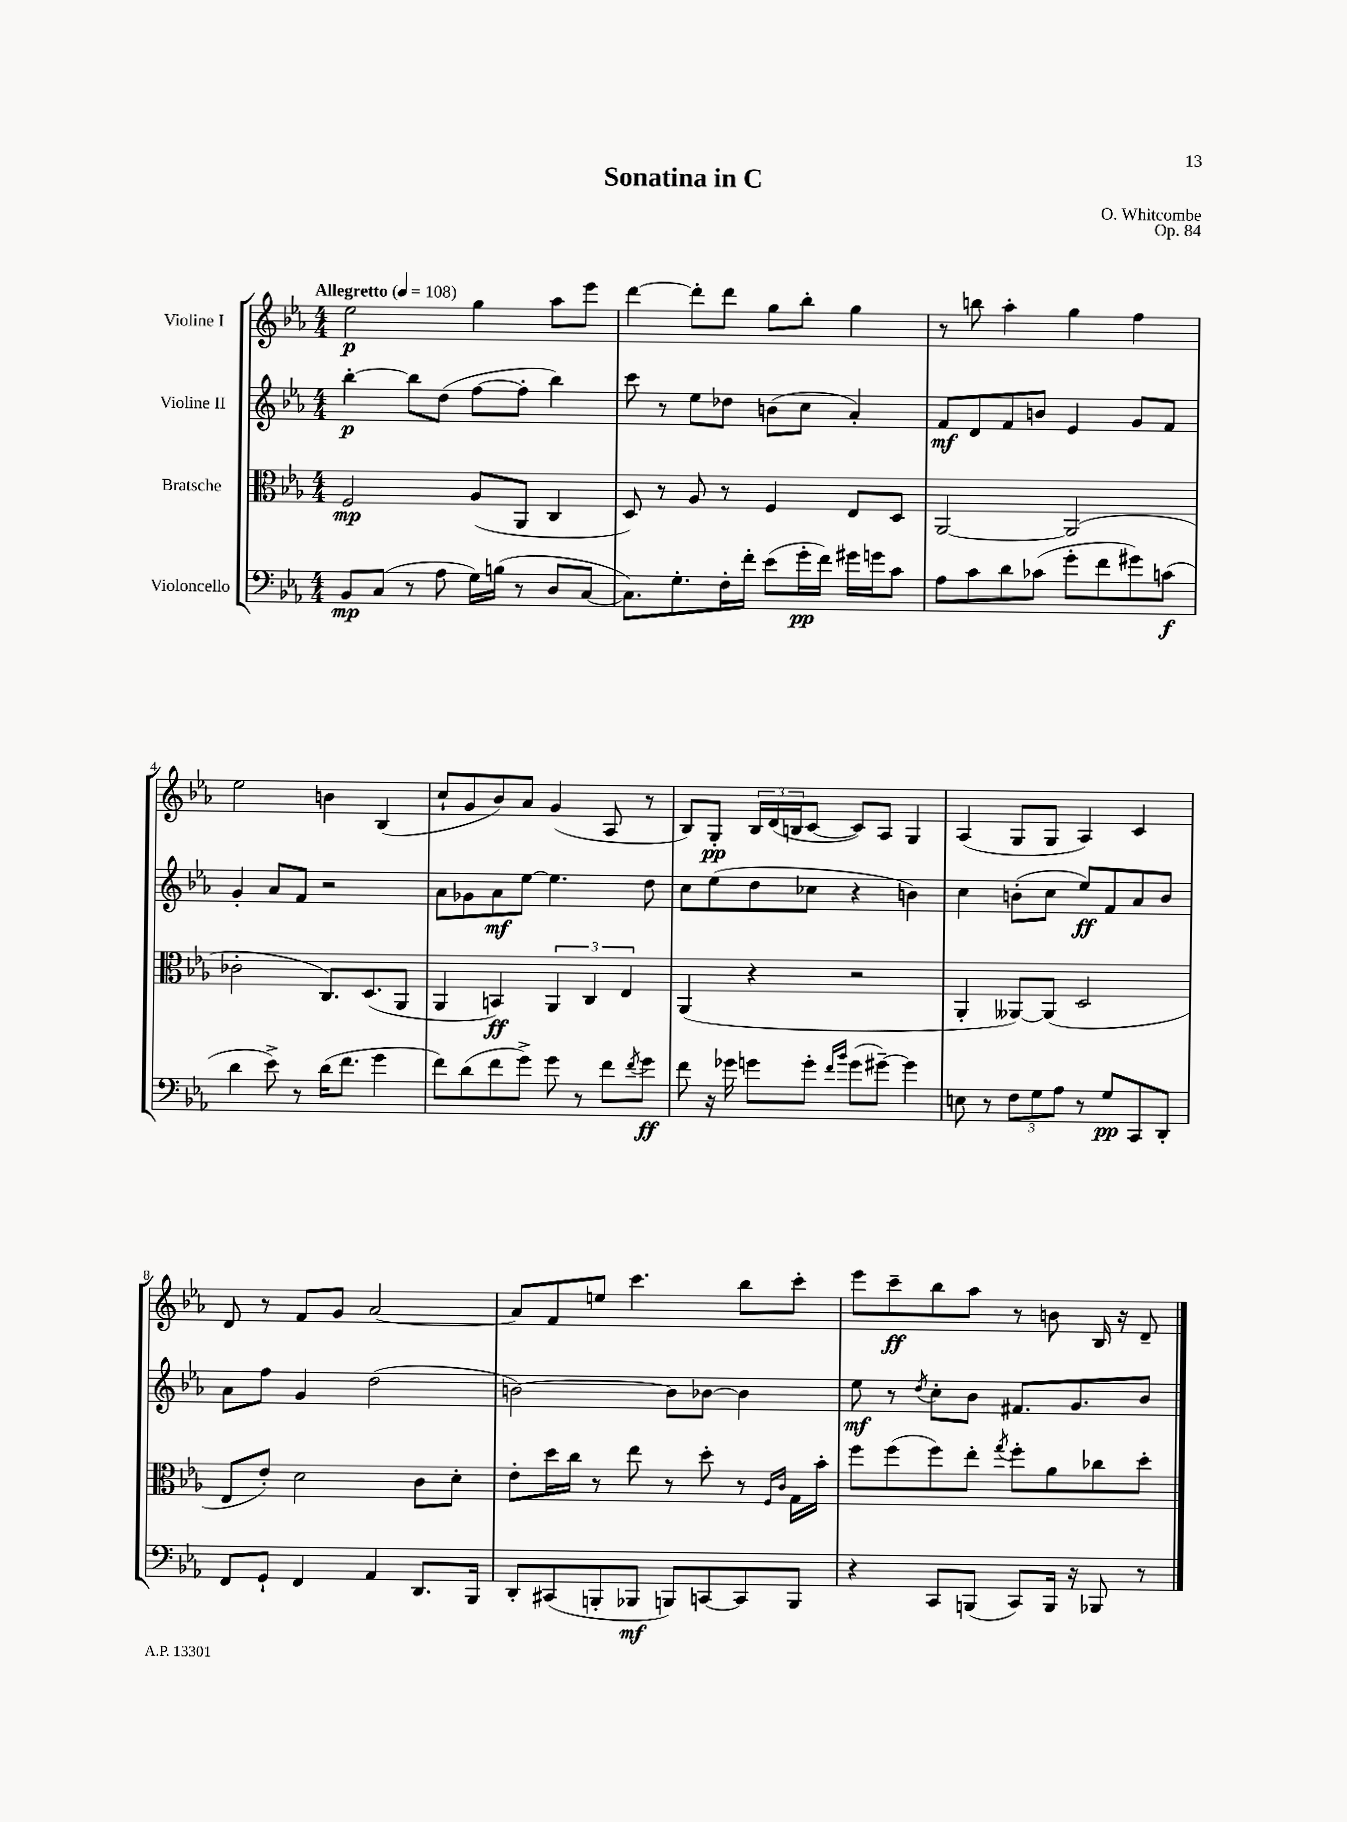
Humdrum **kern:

**kern	**kern	**kern	**kern
*staff4	*staff3	*staff2	*staff1
*clefF4	*clefC3	*clefG2	*clefG2
*k[b-e-a-]	*k[b-e-a-]	*k[b-e-a-]	*k[b-e-a-]
*M4/4	*M4/4	*M4/4	*M4/4
*MM108	*MM108	*MM108	*MM108
8BB-	2F	[4bb-'	2ee-
(8C	.	.	.
8r	.	8bb-]	.
8A-	.	(8dd	.
16G)	(8A-	[8ff	4gg
(16B	.	.	.
8r	8AA-	8ff']	.
8D	4C	4bb-)	8aa-
[8C	.	.	8eee-
=	=	=	=
8.C])	8D)	8ccc	[4ddd
.	8r	8r	.
8.G'	.	.	.
.	8A-	8ee-	8ddd']
16F'	8r	8dd-	8ddd
16f'	.	.	.
(8e-	4F	(8b	8gg
16g'	.	8cc	8bb-'
16f)	.	.	.
16g#	8E-	4a-')	4gg
16g	.	.	.
8c	8D	.	.
=	=	=	=
8A-	[2AA-	8f	8r
8c	.	8d	8bb
8d	.	8f	4aa-'
(8c-	.	8b	.
8g'	(2AA-]	4e-	4gg
8f	.	.	.
8g#)	.	8g	4ff
(8c	.	8f	.
=	=	=	=
4d	2c-'	4g'	2ee-
8e-^)	.	8a-	.
8r	.	8f	.
(16d	8.C)	2r	4b
8.f	.	.	.
.	(8.D	.	.
4g	.	.	(4B-
.	8AA-	.	.
=	=	=	=
8f)	4AA-	8a-	8cc`
(8d	.	8g-	8g
8f	4BB)	8a-	8b-)
8g^)	.	[8ee-	8a-
8g	6AA-	4.ee-]	(4g
8r	.	.	.
.	6C	.	.
8f	.	.	8A-
.	6E-	.	.
8qf	.	.	.
8g	.	8dd	8r
=	=	=	=
8f	(4AA-	8cc	8B-)
16r	.	(8ee-	8G'
16g-	.	.	.
8g	4r	8dd	24B-
.	.	.	(24d
.	.	.	24B
8g'	.	8cc-	[8c
16qqf	.	.	.
16qqb-	.	.	.
(8g	2r	4r	8c])
[8g#~)	.	.	8A-
4g#]	.	4b)	4G
=	=	=	=
8E	4AA-'	4cc	(4A-
8r	.	.	.
12F	[8AA--)	(8b'	8G
12G	.	.	.
.	(8AA--]	8cc	8G
12A-	.	.	.
8r	2D	8ee-)	4A-)
8G	.	8f	.
8CC	.	8a-	4c
8DD'	.	8b	.
=	=	=	=
8FF	8E-	8a-	8d
8GG`	8e-')	8ff	8r
4FF	2d	4g	8f
.	.	.	8g
4AA-	.	(2dd	[2a-
8.DD	8c	.	.
.	8d'	.	.
16BBB-	.	.	.
=	=	=	=
8DD'	8e-'	[2b)	8a-]
(8CC#	16dd	.	8f
.	16cc	.	.
8BBB'	8r	.	8ee
8BBB-	8ee-	.	4.ccc
8BBB)	8r	8b]	.
[8CC	8dd'	[8b-	.
8CC]	8r	4b-]	8bb-
.	16qqF	.	.
.	16qqc	.	.
8BBB	16G	.	8ccc'
.	16b-'	.	.
=	=	=	=
4r	8ff	8ee-	8eee-
.	(8ff	8r	8ccc~
.	.	8qdd	.
8CC	8ff)	8cc'	8bb-
(8BBB	8ee-'	8b-	8aa-
.	8qgg	.	.
8CC)	8ff'	8.f#	8r
16BBB	8a-	.	8b
16r	.	8.g	.
8BBB-	8cc-	.	16B-
.	.	.	16r
8r	8dd'	8b-	8d~
==	==	==	==
*-	*-	*-	*-
